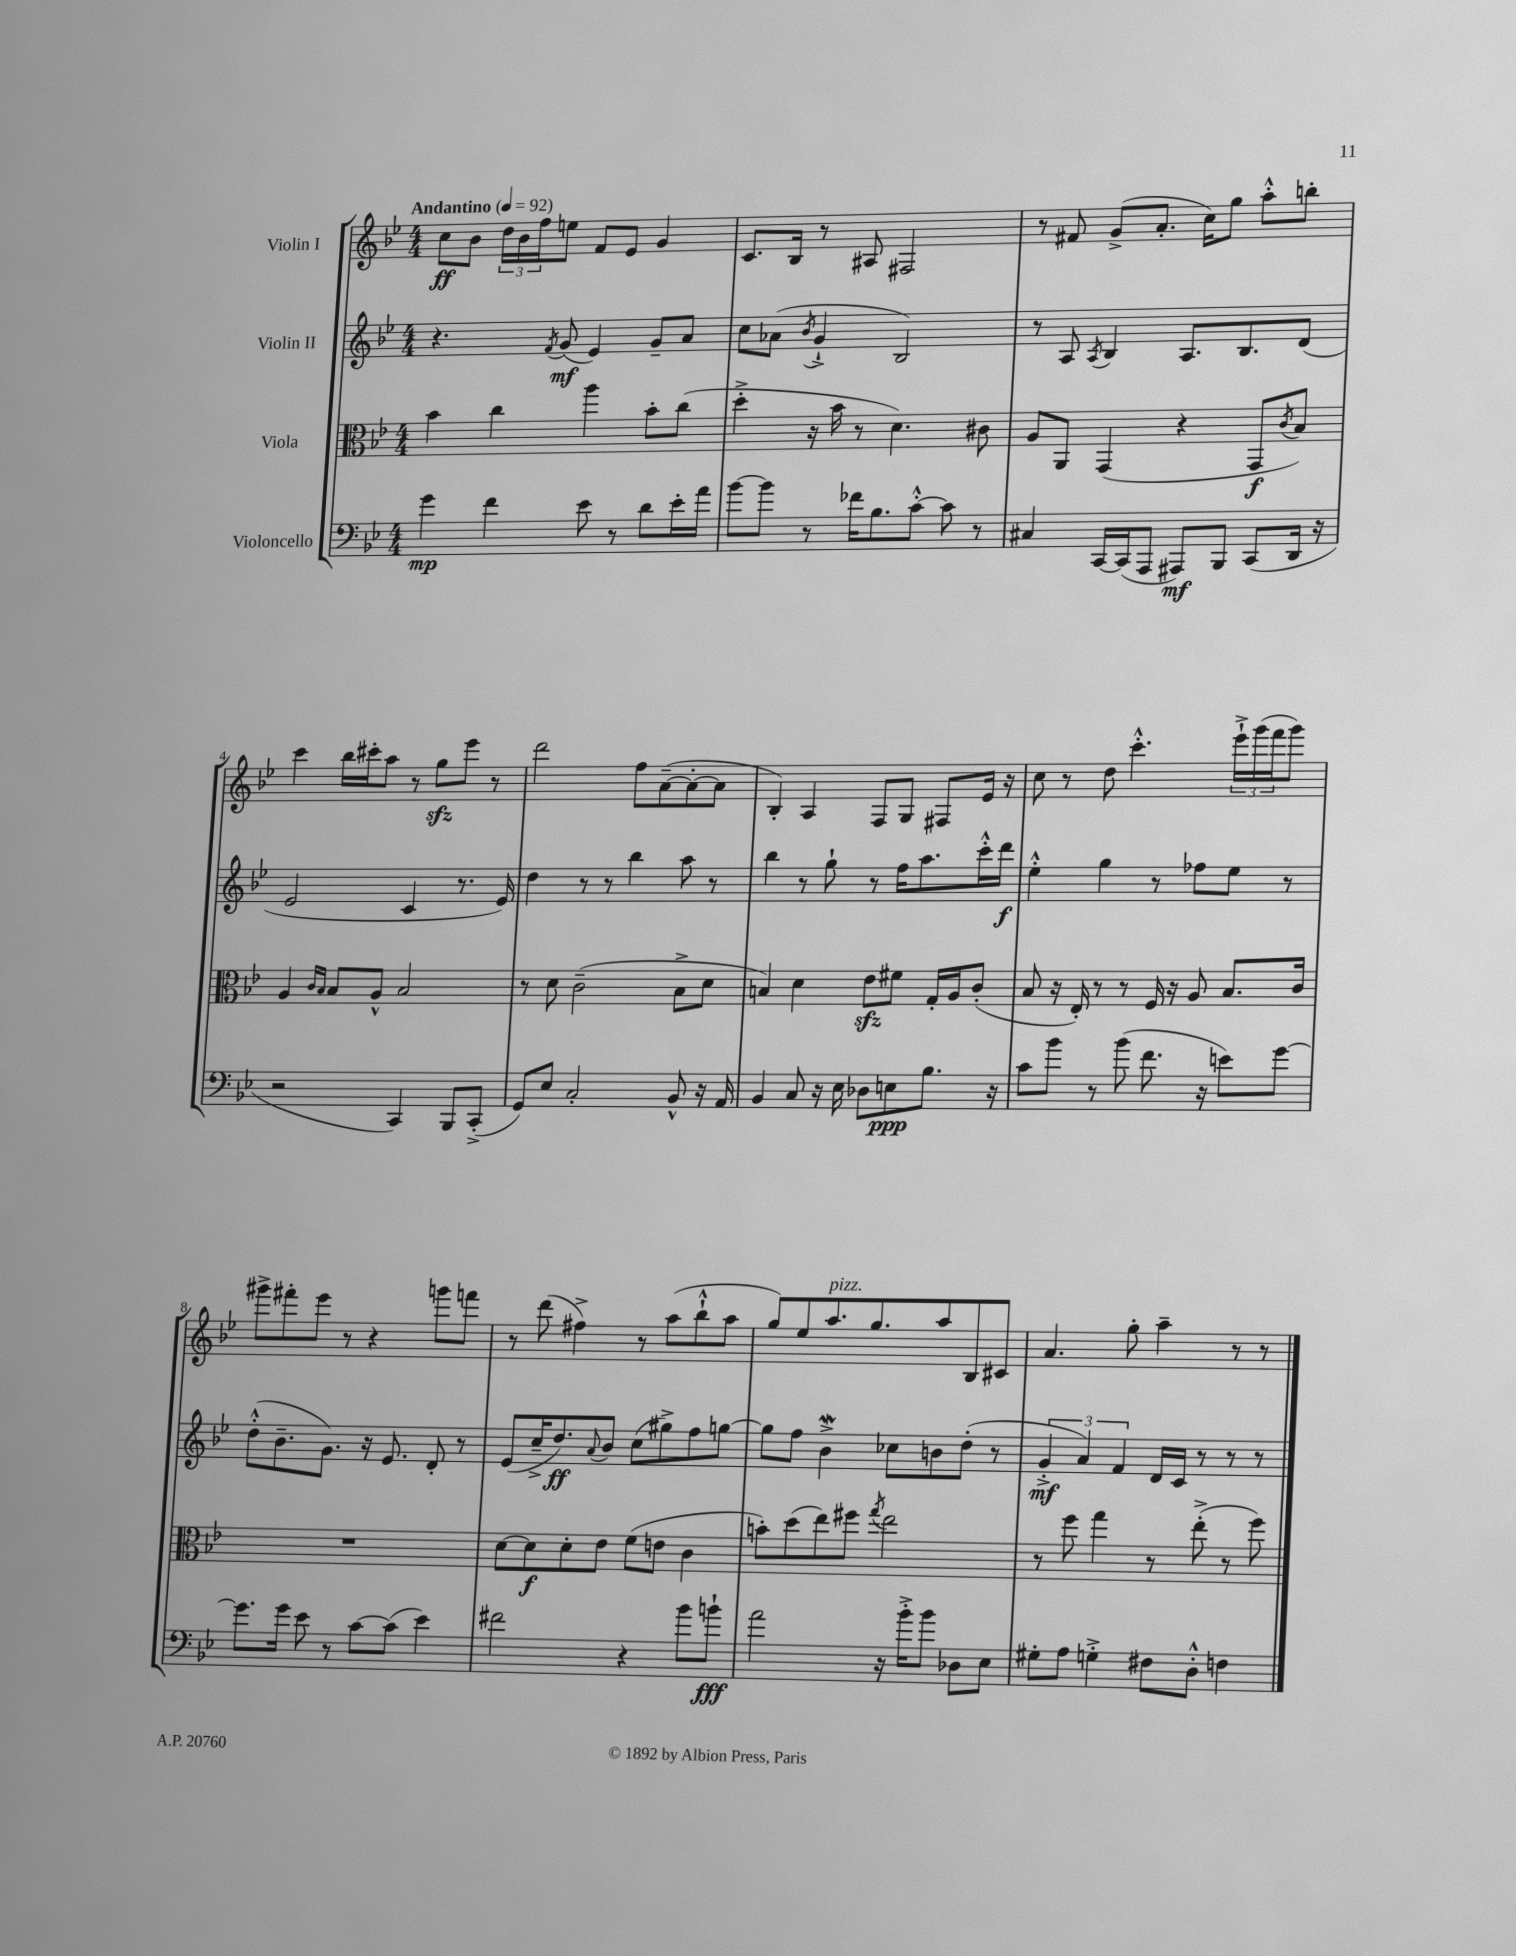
<<
\new StaffGroup <<
\new Staff = "s0" \with { instrumentName = "Violin I" } {
    \clef treble \key bes \major \numericTimeSignature \time 4/4 \tempo "Andantino" 4 = 92
    c''8\ff bes'8 \tuplet 3/2 { d''16 bes'16 f''16 } e''8 f'8 ees'8 g'4 |
    c'8. bes16 r8 ais8 fis2 |
    r8 fis'8 g'8->( a'8.-. c''16) g''8 a''8-.-^ b''8-. |
    c'''4 bes''16 cis'''16-. a''8 r8 g''8\sfz ees'''8 r8 |
    d'''2 f''8 a'8~--( a'8~-. a'8 |
    bes4-.) a4 f8 g8 fis8 ees'16 r16 |
    c''8 r8 d''8 c'''4.-.-^ \tuplet 3/2 { ees'''16-!-> g'''16( f'''16 } g'''8) |
    gis'''8-> fis'''8-. ees'''8 r8 r4 g'''8 f'''8 |
    r8 d'''8( fis''4->) r8 a''8( bes''8-!-^ a''8 |
    g''8) ees''8 a''8.^\markup { \italic "pizz." } g''8. a''8 bes8 cis'8 |
    a'4. g''8-. a''4-- r8 r8 \bar "|." |
}
\new Staff = "s1" \with { instrumentName = "Violin II" } {
    \clef treble \key bes \major \numericTimeSignature \time 4/4
    r4. \acciaccatura { f'8 } g'8\mf( ees'4) g'8-- a'8 |
    c''8 aes'8( \acciaccatura { bes'8 } g'4-!-> bes2) |
    r8 a8 \acciaccatura { a8 } bes4 a8. bes8. d'8( |
    ees'2 c'4 r8. ees'16) |
    d''4 r8 r8 bes''4 a''8 r8 |
    bes''4 r8 g''8-! r8 f''16 a''8. c'''16-.-^ d'''16\f |
    ees''4-.-^ g''4 r8 fes''8 ees''8 r8 |
    d''8-.-^( bes'8.-- g'8.) r16 ees'8. d'8-. r8 |
    ees'8( c''16---> d''8.\ff) \appoggiatura { a'8 } bes'8 c''8( gis''8->) f''8 g''8~ |
    g''8 f''8 bes'4->\mordent ces''8 b'8 d''8-.( r8 |
    \tuplet 3/2 { g'4-.->\mf a'4) f'4 } d'16 c'16 r8 r8 r8 \bar "|." |
}
\new Staff = "s2" \with { instrumentName = "Viola" } {
    \clef alto \key bes \major \numericTimeSignature \time 4/4
    bes'4 c''4 a''4 bes'8-. c''8( |
    d''4-.-> r16 bes'16 r8 d'4.) cis'8 |
    a8 a,8 g,4( r4 g,8\f \acciaccatura { c'8 } bes8) |
    a4 \grace { c'16 bes16 } bes8 a8-^ bes2 |
    r8 d'8 c'2--( bes8-> d'8 |
    b4) d'4 ees'8\sfz fis'8 g16-. a16 c'8-.( |
    bes8 r16 ees16-.) r8 r8 f16 r16 a8 bes8. c'16 |
    R1 |
    d'8~ d'8\f d'8-. ees'8 f'8( e'8 c'4 |
    b'8-.) d''8( ees''8) fis''8 \acciaccatura { g''8 } ees''2 |
    r8 f''8 g''4 r8 ees''8-.->( r8 f''8) \bar "|." |
}
\new Staff = "s3" \with { instrumentName = "Violoncello" } {
    \clef bass \key bes \major \numericTimeSignature \time 4/4
    g'4\mp f'4 ees'8 r8 d'8 ees'16-. a'16 |
    bes'8~ bes'8 r8 fes'16 bes8. c'8~-.-^ c'8 r8 |
    cis4 c,16~ c,16( a,,8 ais,,8\mf) bes,,8 c,8( d,16 r16 |
    r2 c,4) bes,,8 c,8-.->( |
    g,8) ees8 c2-. bes,8-^ r16 a,16 |
    bes,4 c8 r16 ees16 des8 e8\ppp bes8. r16 |
    c'8 bes'8 r8 bes'8( f'8. r16 e'8) g'8~ |
    g'8. g'16 ees'8 r8 c'8~ c'8( ees'4) |
    fis'2 r4 bes'8 b'8-!\fff |
    a'2 r16 bes'16-.-> bes'8 des8 ees8 |
    gis8-. a8 g4-.-> fis8 d8-.-^ f4 \bar "|." |
}
>>
>>
